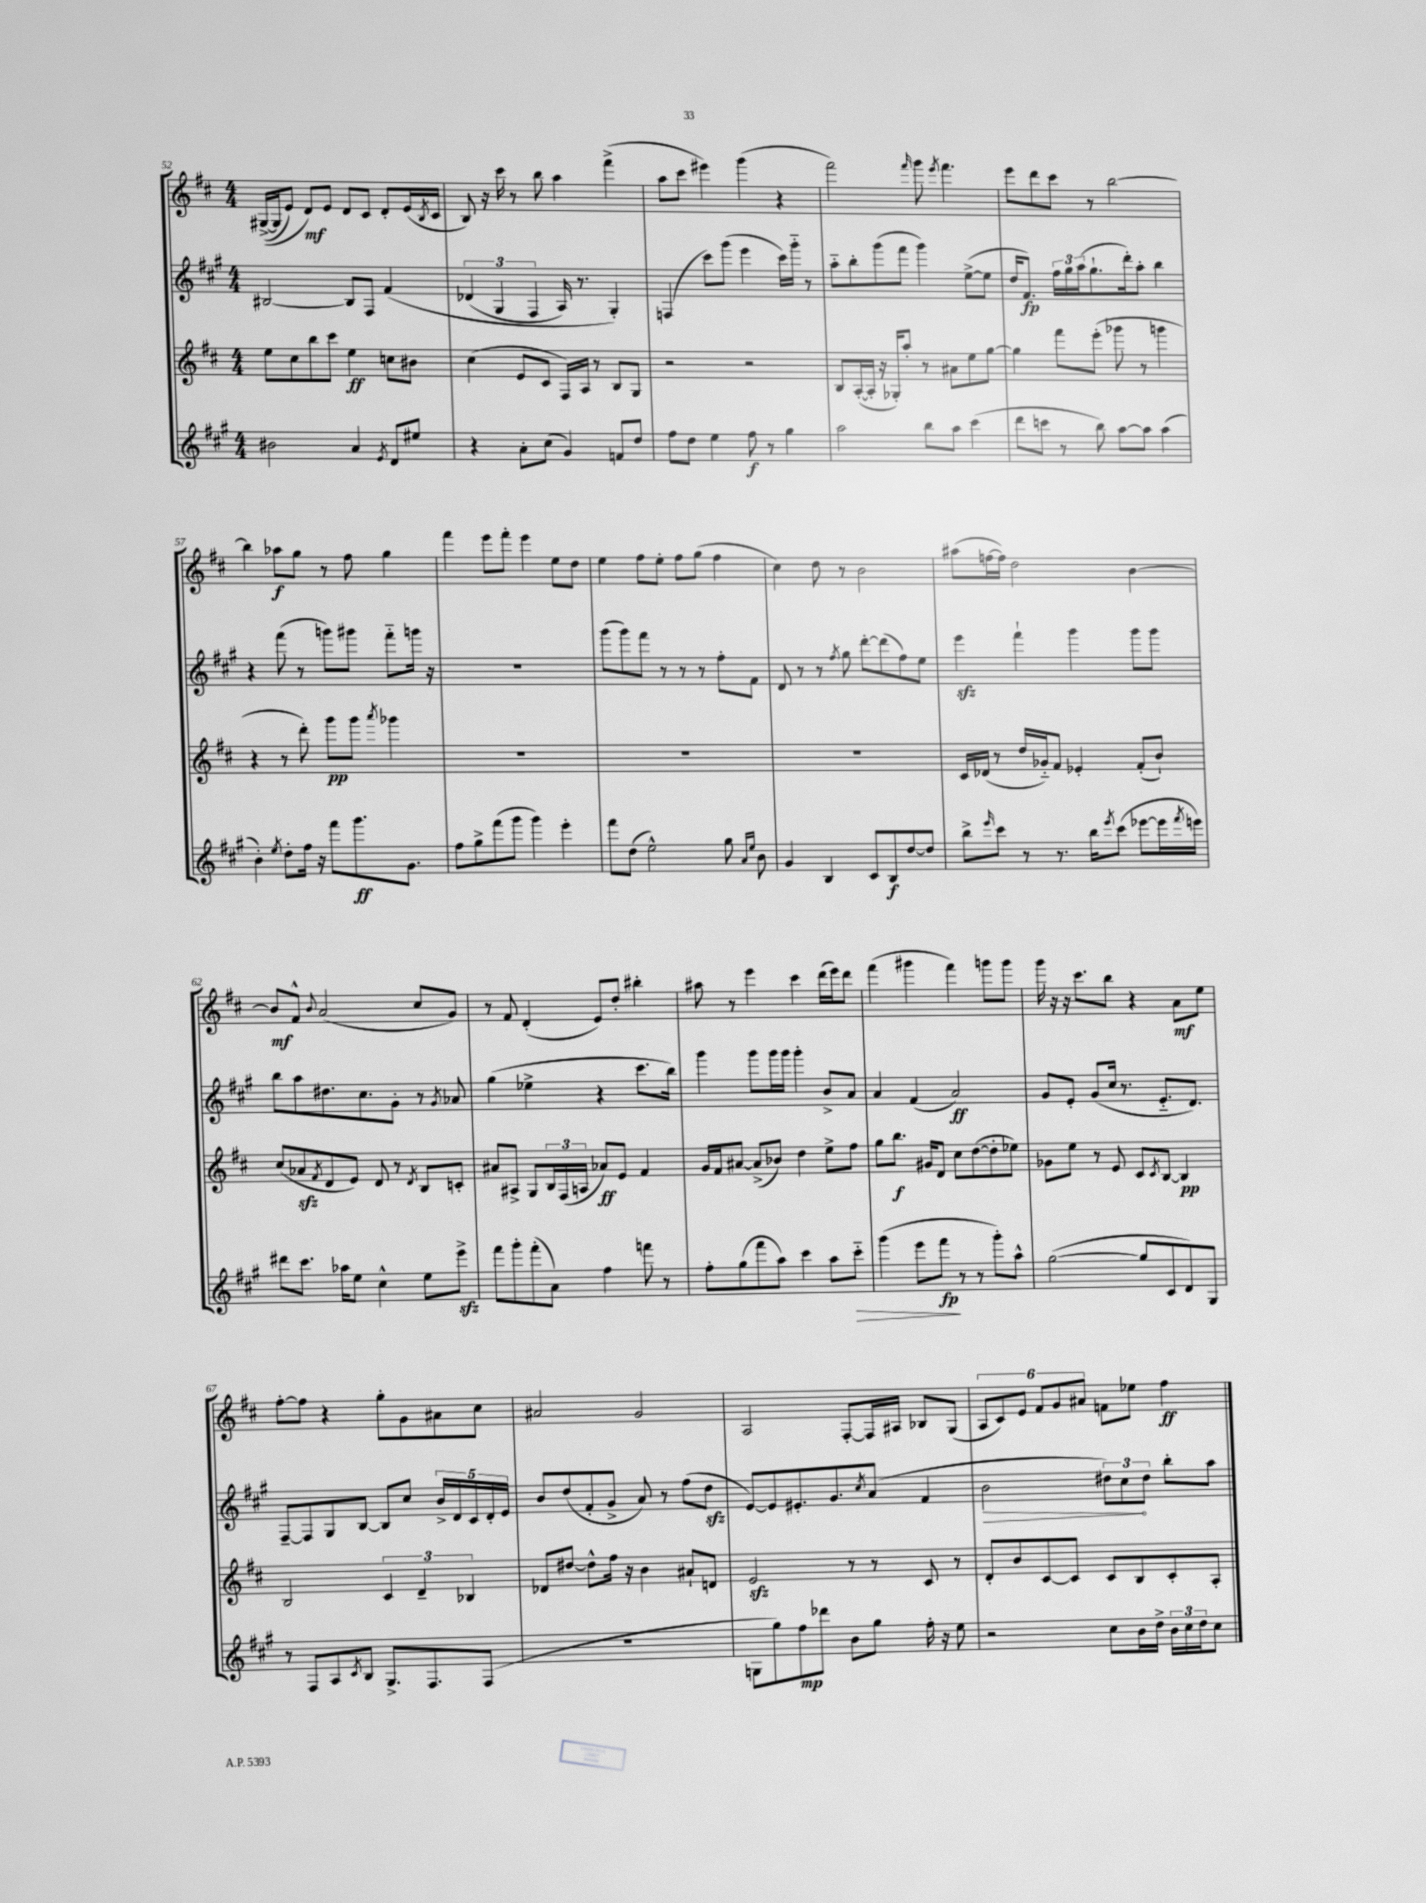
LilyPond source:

<<
\new StaffGroup <<
\new Staff = "s0" {
    \clef treble \key d \major \numericTimeSignature \time 4/4
    gis16~->(\( gis16 e'8) d'8\mf\) e'8 d'8 cis'8 d'8-. e'16( \acciaccatura { b8 } cis'16 |
    b8) r16 cis'''16 r8 b''8 a''4 fis'''4->( |
    a''8 cis'''8 eis'''4) g'''4( r4 |
    fis'''2) \grace { fis'''16 } g'''8 \acciaccatura { e'''8 } fis'''4. |
    e'''8 d'''8 cis'''8 r8 b''2~ |
    b''4 aes''8\f g''8 r8 fis''8 g''4 |
    fis'''4 e'''8 fis'''8-. e'''4 e''8 d''8 |
    e''4 fis''8 e''8-. fis''8 g''8( fis''4 |
    cis''4) d''8 r8 b'2 |
    ais''8( f''16~ f''16) d''2 b'4~ |
    b'8\mf fis'8-^ \appoggiatura { b'8 } a'2( cis''8 g'8) |
    r8 fis'8 d'4-.( e'8) d''8-. bis''4-. |
    ais''8 r8 e'''4 cis'''4 d'''16( e'''16) d'''8 |
    fis'''4( gis'''4 fis'''4) g'''8 g'''8 |
    g'''16 r16 r16 cis'''8. b''8 r4 a'8\mf e''8 |
    fis''8~-. fis''8 r4 g''8-. g'8 ais'8 cis''8 |
    ais'2 g'2 |
    a2 fis8~-. fis16 ais16 bes8 g8( |
    \tuplet 6/4 { a8 cis'8) e'8 fis'8 g'8 ais'8 } f'8 ees''8 fis''4\ff \bar "|." |
}
\new Staff = "s1" {
    \clef treble \key a \major \numericTimeSignature \time 4/4
    bis2~ bis8 fis8 fis'4\( |
    \tuplet 3/2 { des'4( gis4 fis4 } a16) r8. gis4-.\) |
    f4( cis'''8) gis'''8( e'''4 cis'''16) gis'''16-_ r8 |
    a''8-_ b''8-. gis'''8( fis'''8 gis'''4) e''8~->( e''8 |
    d''16 fis'8.\fp) \tuplet 3/2 { fis''16 gis''16 a''16( } gis''8.-! d'''16-.) a''8-. b''4 |
    r4 fis'''8( r8 g'''8) gis'''8 fis'''8-_ g'''16 r16 |
    R1 |
    gis'''8( gis'''8) fis'''8 r8 r8 r8 fis''8-. fis'8 |
    d'8 r8 r8 \acciaccatura { fis''8 } gis''8 d'''8~-. d'''8( fis''8) e''8 |
    e'''4\sfz fis'''4-! gis'''4 gis'''8 gis'''8 |
    b''8 a''8 dis''8. cis''8. gis'8-. r8 \acciaccatura { gis'8 } aes'8 |
    gis''4( ees''4-> r4 cis'''8. b''16) |
    gis'''4 gis'''8 gis'''16 gis'''16 gis'''4-. b'8-> a'8 |
    a'4 fis'4( a'2\ff) |
    gis'8 e'8-. gis'8( cis''16 r8. e'8.-_ d'8.) |
    fis8~-- fis8 gis8 b8~ b8 cis''8 \tuplet 5/4 { b'16-> d'16 cis'16 d'16-. e'16 } |
    b'8 d''8( fis'8-. gis'8-> a'8) r8 fis''8( d''8\sfz |
    e'8~) e'8 eis'8.-. gis'8. \acciaccatura { cis''8 } a'8( fis'4 |
    \once \override Hairpin.circled-tip = ##t b'2\> \tuplet 3/2 { dis''8) cis''8\! dis''8 } b''8-. a''8 \bar "|." |
}
\new Staff = "s2" {
    \clef treble \key d \major \numericTimeSignature \time 4/4
    e''8 cis''8 b''8 cis'''8 e''4\ff c''8 bis'8 |
    cis''4( e'8 cis'8 fis16) a16 r8 b8 g8 |
    r2 r2 |
    b8 a16~-.( a16-. r16 ges16-.) a''8-. r8 ais'8 e''8 g''8~ |
    g''4 fis'''8 e'''8-.( ges'''8 r8 g'''4 |
    r4 r8 d'''8-.) g'''8\pp g'''8 \acciaccatura { a'''8 } ges'''4 |
    R1 |
    R1 |
    R1 |
    cis'16 des'16( r8 d''16 ges'16-_) fis'8 ees'4-. fis'8-.( b'8-!) |
    cis''8( aes'8\sfz \acciaccatura { fis'8 } d'8 e'8) d'8 r8 \acciaccatura { d'8 } b8 c'8-. |
    ais'8 ais8-> g8 \tuplet 3/2 { b16 fis16( a16 } aes'8\ff) e'8 fis'4 |
    g'16 fis'16 ais'8~ ais'8->( bes'8) d''4 e''8-> fis''8 |
    g''8 b''8.\f gis'16 d'8 cis''8 d''8~( d''8-. ees''8) |
    ges'8 e''8 r8 e'8 cis'8 \acciaccatura { cis'8 } b8~ b4\pp |
    b2 \tuplet 3/2 { cis'4 d'4-- bes4 } |
    des'8 dis''8~ dis''8-^ fis''16 r16 b'4 ais'8-! d'8 |
    e'2\sfz r8 r8 cis'8 r8 |
    d'8-. b'8 cis'8~ cis'8 cis'8 b8 cis'8-. a8-. \bar "|." |
}
\new Staff = "s3" {
    \clef treble \key a \major \numericTimeSignature \time 4/4
    bis'2 a'4 \acciaccatura { e'8 } d'8 eis''8 |
    r4 a'8-. cis''8( gis'4) f'8 d''8 |
    fis''8 d''8 e''4 fis''8\f r8 gis''4 |
    a''2 b''8 a''8 cis'''4( |
    d'''8 c'''8 r8 b''8) a''8~ a''8 a''4( |
    b'4-.) \acciaccatura { e''8 } d''8-. fis''16 r16 fis'''8 gis'''8.\ff gis'8. |
    fis''8 gis''8-> fis'''8( gis'''8 gis'''4) e'''4-. |
    fis'''8 d''8( e''2-^) gis''8 \grace { a'16 e''16 } b'8 |
    gis'4 b4 cis'8 b8\f d''8~ d''8 |
    b''8-> \grace { e'''16 } cis'''8 r8 r8. b''16 \acciaccatura { e'''8 } cis'''8( ees'''8~ ees'''16 \acciaccatura { fis'''8 } e'''16) |
    dis'''8 cis'''8. aes''16 e''8 cis''4-^ e''8 e'''8->\sfz |
    fis'''8 gis'''8-. fis'''8-.( a'8) fis''4 f'''8 r8 |
    fis''8-. gis''8( fis'''8 a''8) cis'''4 a''8 cis'''8-_\> |
    gis'''4( e'''8 fis'''8\fp\! r8 r8 gis'''8-.) a''8-^ |
    gis''2~( gis''8 cis'8 d'8) gis8 |
    r8 fis8 a8 \acciaccatura { cis'8 } b8 gis8.-> fis8. fis8( |
    R1 |
    g8 gis''8) fis''8\mp des'''8 b'8 gis''8 fis''16-. r16 e''8 |
    r2 cis''8 b'16 d''16-> \tuplet 3/2 { b'16 cis''16 d''16 } cis''8 \bar "|." |
}
>>
>>
\layout { \context { \Score currentBarNumber = #52 } }
